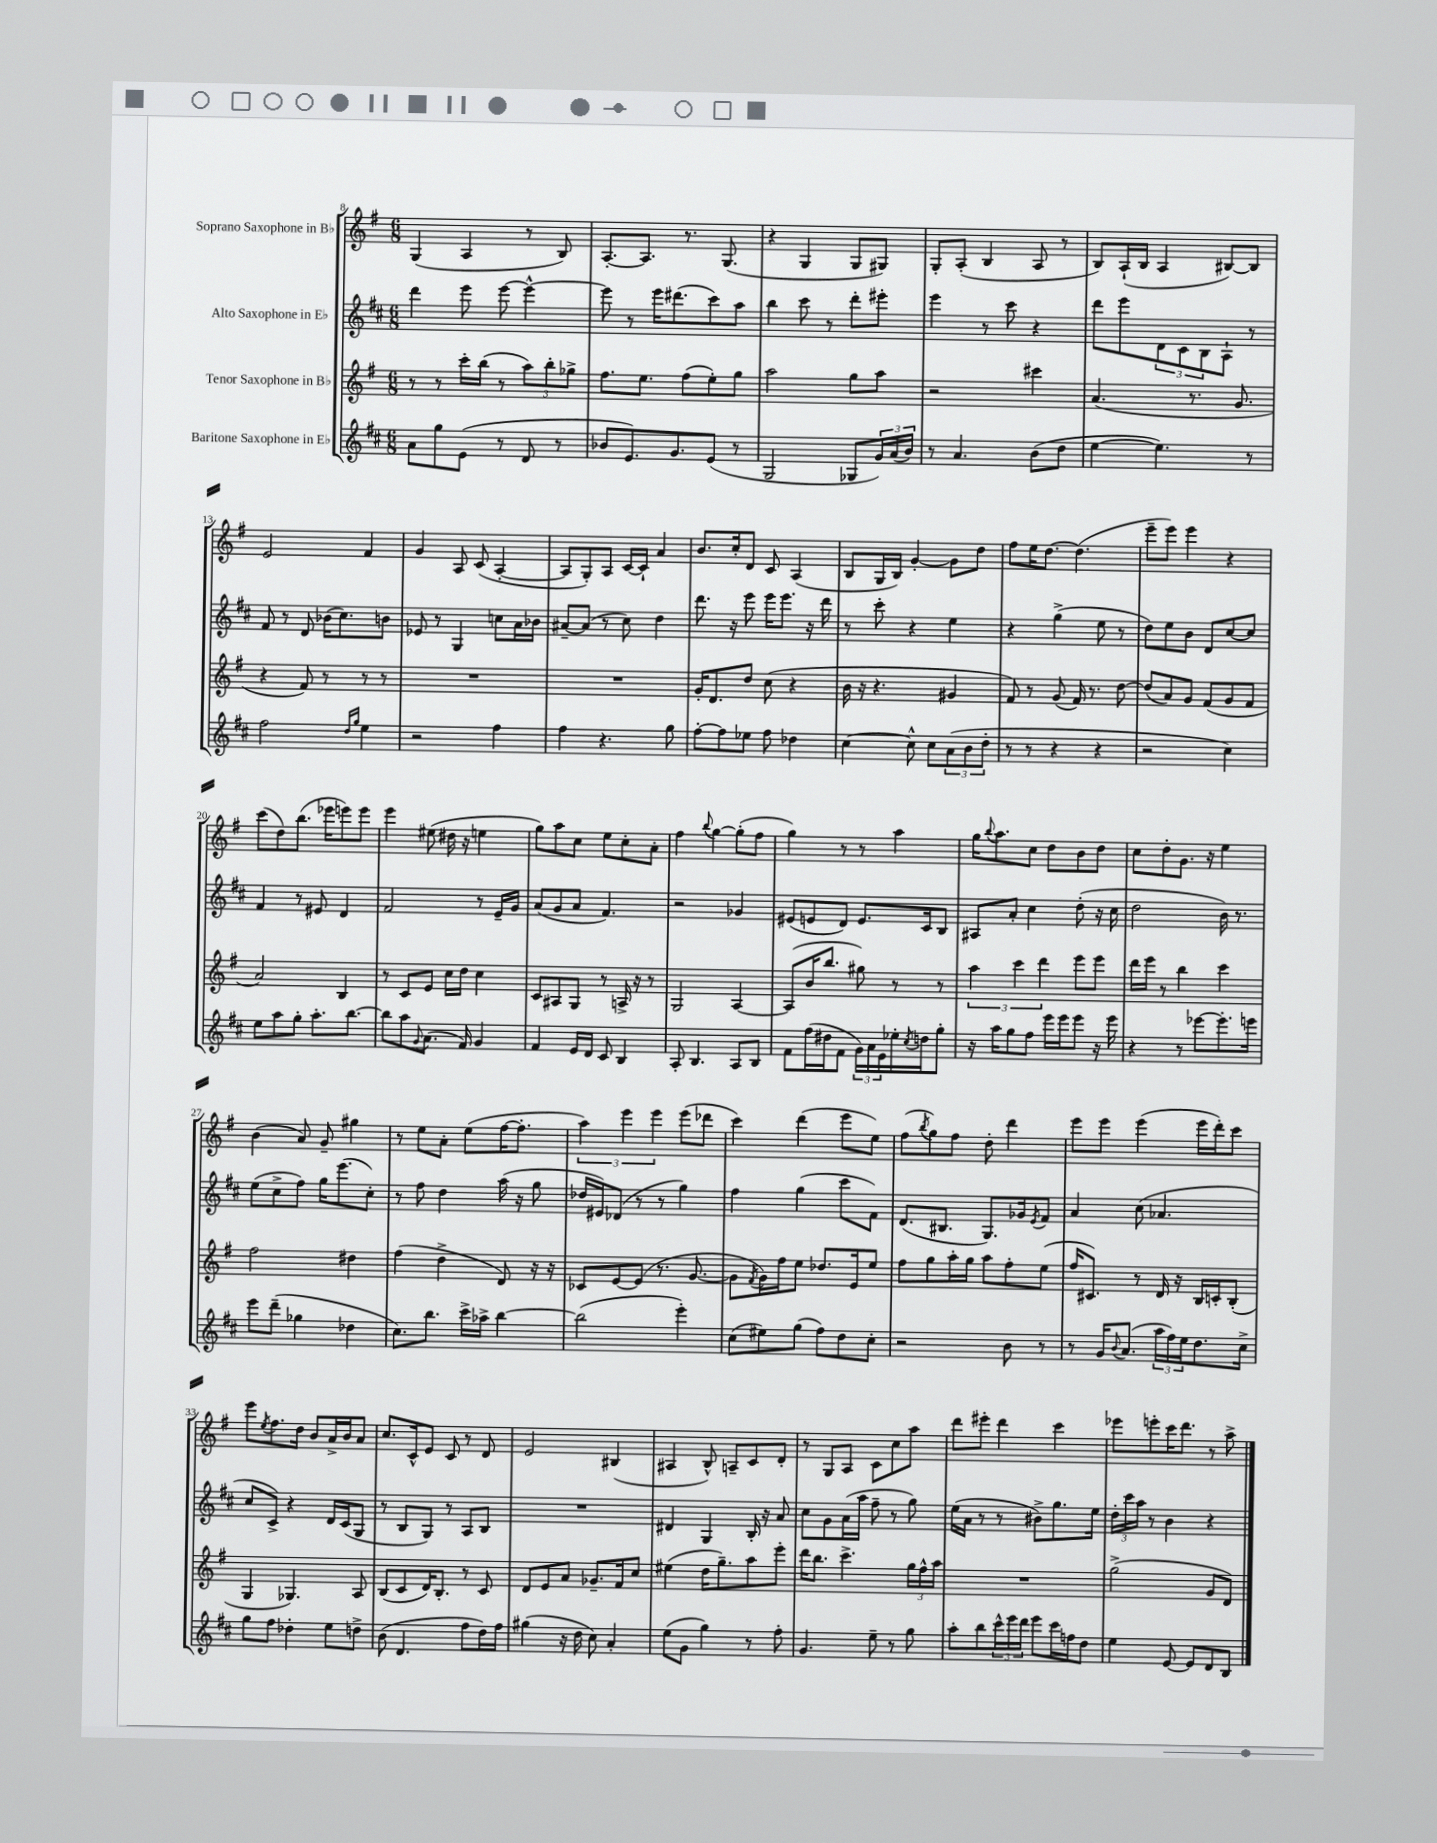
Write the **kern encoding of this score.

**kern	**kern	**kern	**kern
*part4	*part3	*part2	*part1
*staff4	*staff3	*staff2	*staff1
*I"Baritone Saxophone in E♭	*I"Tenor Saxophone in B♭	*I"Alto Saxophone in E♭	*I"Soprano Saxophone in B♭
*clefG2	*clefG2	*clefG2	*clefG2
*k[f#c#]	*k[f#]	*k[f#c#]	*k[f#]
*M6/8	*M6/8	*M6/8	*M6/8
=8	=8	=8	=8
8a\L	8r	4ddd\	(4G/
8gg\	8r	.	.
(8e\J	16ccc'\LL	8eee\	4A/
.	(16bb\JJ	.	.
8r	8r	[8eee\	.
8d/	12aa\L)	4eee^^\_	8r
.	12bb'\	.	.
8r	.	.	8B/)
.	12gg-X^\J	.	.
=9	=9	=9	=9
8b-X/L	8.ff#\L	8eee\]	[8.A'/L
8.e/)	.	8r	.
.	8.ee\J	.	8.A/J]
.	.	16eee\KL	.
8.g/	.	(8.ddd#X\	.
.	(8ff#\L	.	8.r
(8e/J	8ee'\)	8ccc#\)	.
.	.	.	(8.G/
8r	8gg\J	8aa\J	.
=10	=10	=10	=10
2G/	2aa\	4bb\	4r
.	.	8ccc#\	4G/
.	.	8r	.
8G-X/L	8gg\L	8ddd'\L	8G/L
24g/L)	8aa\J	8eee#X'\J	8G#X/J)
(24a/	.	.	.
24b/JJ)	.	.	.
=11	=11	=11	=11
8r	2r	4eee\	8G'/L
4.a/	.	.	(8A'/J
.	.	8r	4B/
.	.	8ccc#\	.
(8b\L	4ccc#X\	4r	8A/
8dd\J	.	.	8r
=12	=12	=12	=12
[4ee\	(4.a/	8ddd\L	8B/L)
.	.	8eee\	(16A`/L
.	.	.	16B/JJ
4.ee\])	.	12d\	4A/
.	.	12c#\	.
.	8.r	.	.
.	.	12B\	.
.	.	8A`\J	[8B#X/L)
.	8.g/	.	.
8r	.	8r	8B#/J]
!!LO:LB:g=z
=13	=13	=13	=13
2ff#\	4r	8f#/	2e/
.	.	8r	.
.	8f#/)	8d/	.
.	8r	(16b-X\KL	.
.	.	8.cc#\)	.
16qqdd/LL	.	.	.
16qqgg/JJ	.	.	.
4ee\	8r	.	4f#/
.	8r	8bn\J	.
=14	=14	=14	=14
2r	2.r	8e-X/	4g/
.	.	8r	.
.	.	4G/	8A/
.	.	.	(8c/
4ff#\	.	8ccn\L	[4A'/
.	.	16a\L	.
.	.	16b-X\JJ	.
=15	=15	=15	=15
4ff#\	2.r	[8a#X~/L	8A/L]
.	.	(8a#/J]	8G'/)
4.r	.	8r	8A/J
.	.	8cc#\)	[16c/LL
.	.	.	16c`/JJ]
.	.	4dd\	4a/
8gg\	.	.	.
=16	=16	=16	=16
[8ff#'\L	16g'/KL	8.ddd\	8.b/L
.	8.d/	.	.
8ff#\]	.	.	.
.	.	16r	16cc'/k
8ee-X\J	8dd/J	8eee\	8d/J
8ff#\	(8cc\	16eee\KL	8c/
.	.	8.eee\J	.
4dd-X\	4r	.	(4A/
.	.	16r	.
.	.	16ddd\	.
=17	=17	=17	=17
[4cc#\	16b\	8r	8B/L
.	16r	.	.
.	4.r	8ccc#'\	16G/L
.	.	.	16B/JJ)
8cc#^^\]	.	4r	[4g'/
8cc#\L	.	.	.
(12a\	4g#X/	4ee\	8g\L]
12b\	.	.	.
.	.	.	8dd\J
12dd'\J	.	.	.
=18	=18	=18	=18
8r	8f#/)	4r	8ff#\L
8r	8r	.	16ee\K
.	.	.	[8.dd\J
4r	(8g/	(4gg^\	.
.	16f#/)	.	(4.dd\]
.	8.r	.	.
4r	.	8ee\	.
.	[8dd\	8r	.
=19	=19	=19	=19
2r	(8dd/L]	8dd\L)	8eee~\L
.	8a/)	8ee\	8eee\J)
.	8g/J	8b\J	4eee\
.	(8f#/L	8d/L	.
4cc#\)	8g/	[8cc#/	4r
.	8f#/J	8cc#/J]	.
!!LO:LB:g=z
=20	=20	=20	=20
8ee\L	2a/)	4f#/	(8ccc\L
8aa\	.	.	8dd\)
8gg'\J	.	8r	(8.bb\J
8.aa'\L	.	8e#X/	.
.	.	.	16eee-X\KL
.	4B/	4d/	8eeen\)
[8.bb\J	.	.	.
.	.	.	8eee\J
=21	=21	=21	=21
8bb\L]	8r	2f#/	4eee\
8aa\	8c/L	.	.
8qqg/	.	.	.
(8.a\J	8e/J	.	(8ee#X\
.	16cc\LL	.	16dd#X\
16f#/)	16dd\JJ	.	16r
4g/	4cc\	8r	4een\
.	.	16e~/LL	.
.	.	16g/JJ	.
=22	=22	=22	=22
4f#/	8c/L	(8a/L	8gg\L)
.	8A#X/	8g/	8aa\
16e/LL	8G/J	8a/J	8cc\J
16d/JJ	.	.	.
8c#/	8r	4.f#/)	8ee\L
4B/	16An^/	.	8cc'\
.	16r	.	.
.	8r	.	8a'\J
=23	=23	=23	=23
8A'/	2G/	2r	4ff#\
4.B/	.	.	.
.	.	.	8qqbb/
.	.	.	[4gg\
8A/L	[4A/	4g-X/	(8gg'\L]
8B/J	.	.	8ff#\J
=24	=24	=24	=24
8f#\L	(8A/L]	(8e#X/L	4gg\)
(16ff#\L	16b/K	8en/	.
16dd#X\J	8.bb/J	.	.
8f#\J	.	8d/J)	8r
24g\LL)	8gg#X\)	8.e/L	8r
24a\	.	.	.
24e\	.	.	.
16ee-X'\	8r	.	4aa\
8qcc#/	.	.	.
16ddn\J	.	16c#/k	.
8gg'\J	8r	8B/J	.
=25	=25	=25	=25
16r	6aa\	8A#X/L	16gg\KL
.	.	.	8qqbb/
16aa\KL	.	.	8.aa\
8gg\	.	8a'/J	.
.	6ccc\	.	.
8ff#\J	.	4cc#\	8cc\J
.	6ddd\	.	.
16eee\LL	.	.	8dd\L
16eee\J	.	.	.
8eee\J	8eee\L	(8dd'\	8b\
16r	8eee\J	16r	8dd\J
16eee\	.	16cc#\	.
=26	=26	=26	=26
4r	16ddd\LL	2dd\	8cc\L
.	16eee\JJ	.	.
.	8r	.	8dd'\
8r	4bb\	.	8.g\J
[8eee-X\L	.	.	.
.	.	.	16r
8.eee-'\]	4ccc\	16b\)	4ee\
.	.	8.r	.
16eeen\Jk	.	.	.
!!LO:LB:g=z
=27	=27	=27	=27
8eee\L	2ff#\	(8ee\L	(4b\
(8ddd~\J	.	8cc#^\	.
4gg-X\	.	8ff#\J)	8a/)
.	.	16gg\KL	8g~/
.	.	(8.eee\	.
4dd-X\	4dd#X\	.	4gg#X\
.	.	8cc#'\J)	.
=28	=28	=28	=28
8.cc#\L)	(4ff#\	8r	8r
.	.	8ff#\	8ee\L
8.bb\J	.	.	.
.	4dd^\	4dd\	8a'\J
16ccc#^\LL	.	.	(8ee\L
16aa-X^\JJ	.	.	.
[4bb\	8d/)	(16aa\	[16ff#\K
.	.	16r	8.ff#'\J]
.	16r	8gg\	.
.	16r	.	.
=29	=29	=29	=29
(2bb\]	8c-X/L	16dd-X/LL	6aa\)
.	.	16e#X/J)	.
.	[8e/	(8d-X/J	.
.	.	.	6eee\
.	(8e/J]	8r	.
.	.	.	6eee\
.	8.r	8r	.
4eee'\)	.	4gg\)	(8eee\L
.	[8.g/	.	.
.	.	.	8ddd-X\J
=30	=30	=30	=30
(8cc#\L	8g\L]	4ff#\	4ccc\)
.	8qf#/	.	.
8ee#X\)	16g\L)	.	.
.	16ff#\J	.	.
(8gg\J	8ee\J	(4gg\	(4ddd\
8ff#\L)	8.dd-X/L	.	.
8dd\	.	8ccc#\L	8eee\L
.	16e/k	.	.
8cc#'\J	8ee/J	8f#\J)	8ee\J)
=31	=31	=31	=31
2r	8ff#\L	(8.d/L	(8ff#\L
.	.	.	8qbb/
.	8gg\	.	8gg\)
.	.	8.B#X/J	.
.	16aa'\L	.	8ff#\J
.	16gg\JJ	.	.
.	8aa\L	8.G/L)	8dd'\
8b\	8ff#'\	.	4ddd\
.	.	16g-X/k	.
.	.	8qe/	.
8r	(8ee\J	8f#/J	.
=32	=32	=32	=32
8r	16ff#/KL	4a/	8eee\L
.	8.c#X/J)	.	.
16g/KL	.	.	8eee\J
8qqb/	.	.	.
(8.a/J	.	.	.
.	8r	(8cc#\	(4eee\
24aa\LL	16d/	4.a-X/	.
24ff#\)	.	.	.
.	16r	.	.
24ee\J	.	.	.
8.dd\	16B/LL	.	16eee\LL
.	16cn'/J	.	16ddd'\J)
.	(8B'/J	.	8ccc\J
16cc#^\Jk	.	.	.
!!LO:LB:g=z
=33	=33	=33	=33
8gg\L	4G/	8cc#/L	8eee\L
.	.	.	8qee/
8ff#\J	.	8c#^/J)	8.ff#\
4dd-X'\	4.G-X/)	4r	.
.	.	.	16dd\Jk
.	.	.	8b/L
8ee\L	.	16d/LL	16a^/L
.	.	(16c#/J	16b/J
8ddn^\J	8A/	8G/J	8a/J
=34	=34	=34	=34
(8b\	(8B/L	8r	8.cc/L
4.d/	8c/	8B/L	.
.	.	.	16c^^/k
.	16d/K)	8G/J)	8e/J
.	8.B'/J	.	.
.	.	8r	8c/
8ff#\L	8r	8A/L	8r
16dd\L)	8c/	8B/J	8d/
16ff#\JJ	.	.	.
=35	=35	=35	=35
(4gg#X\	8d/L	2.r	2e/
.	8e/	.	.
16r	8a/J	.	.
16dd\	.	.	.
8cc#\)	8.g-X~/L	.	.
4a'/	.	.	(4B#X/
.	16f#/k	.	.
.	8cc/J	.	.
=36	=36	=36	=36
(8ee\L	(4ee#X\	4d#X/	4A#X/
8g\J	.	.	.
4gg\)	16dd\KL	4G/	8B^^/)
.	8.gg~\)	.	.
.	.	.	8An~/L
8r	8aa\	16B'/	8c/
.	.	16r	.
8ff#'\	8eee'\J	8a/	8d'/J
=37	=37	=37	=37
4.g/	16ddd\KL	8cc#\L	8r
.	8.bb\J	.	.
.	.	8g\	8G/L
.	4.ccc^\	(16a\L	8A/J
.	.	16aa\JJ	.
8ee~\	.	8ff#~\	8c\L
8r	.	8r	8cc\
8gg\	24gg\LL	8gg\)	8aa\J
.	24ff#^^\	.	.
.	24aa\JJ	.	.
=38	=38	=38	=38
8aa'\L	2.r	(16ee\LL	8ddd\L
.	.	16a\JJ	.
8bb\	.	8r	8eee#X'\J
24ccc#^^\L	.	8r	4ddd\
24eee\	.	.	.
24ddd\JJ	.	.	.
8eee\L	.	8b#X^\L)	.
16ccc#\L	.	8.gg\	4ccc\
16ffn\J	.	.	.
8dd\J	.	.	.
.	.	16ee\Jk	.
=39	=39	=39	=39
4ee\	(2gg^\	24dd'\LL	8eee-X\L
.	.	24ccc#\	.
.	.	24aa\JJ	.
.	.	8r	8eeen'\
[8e/	.	4b\	16ccc\K
.	.	.	8.ddd\J
8e/L]	.	.	.
8d/	8g/L	4r	8r
8B/J	8d/J)	.	8aa^\
==	==	==	==
*-	*-	*-	*-
